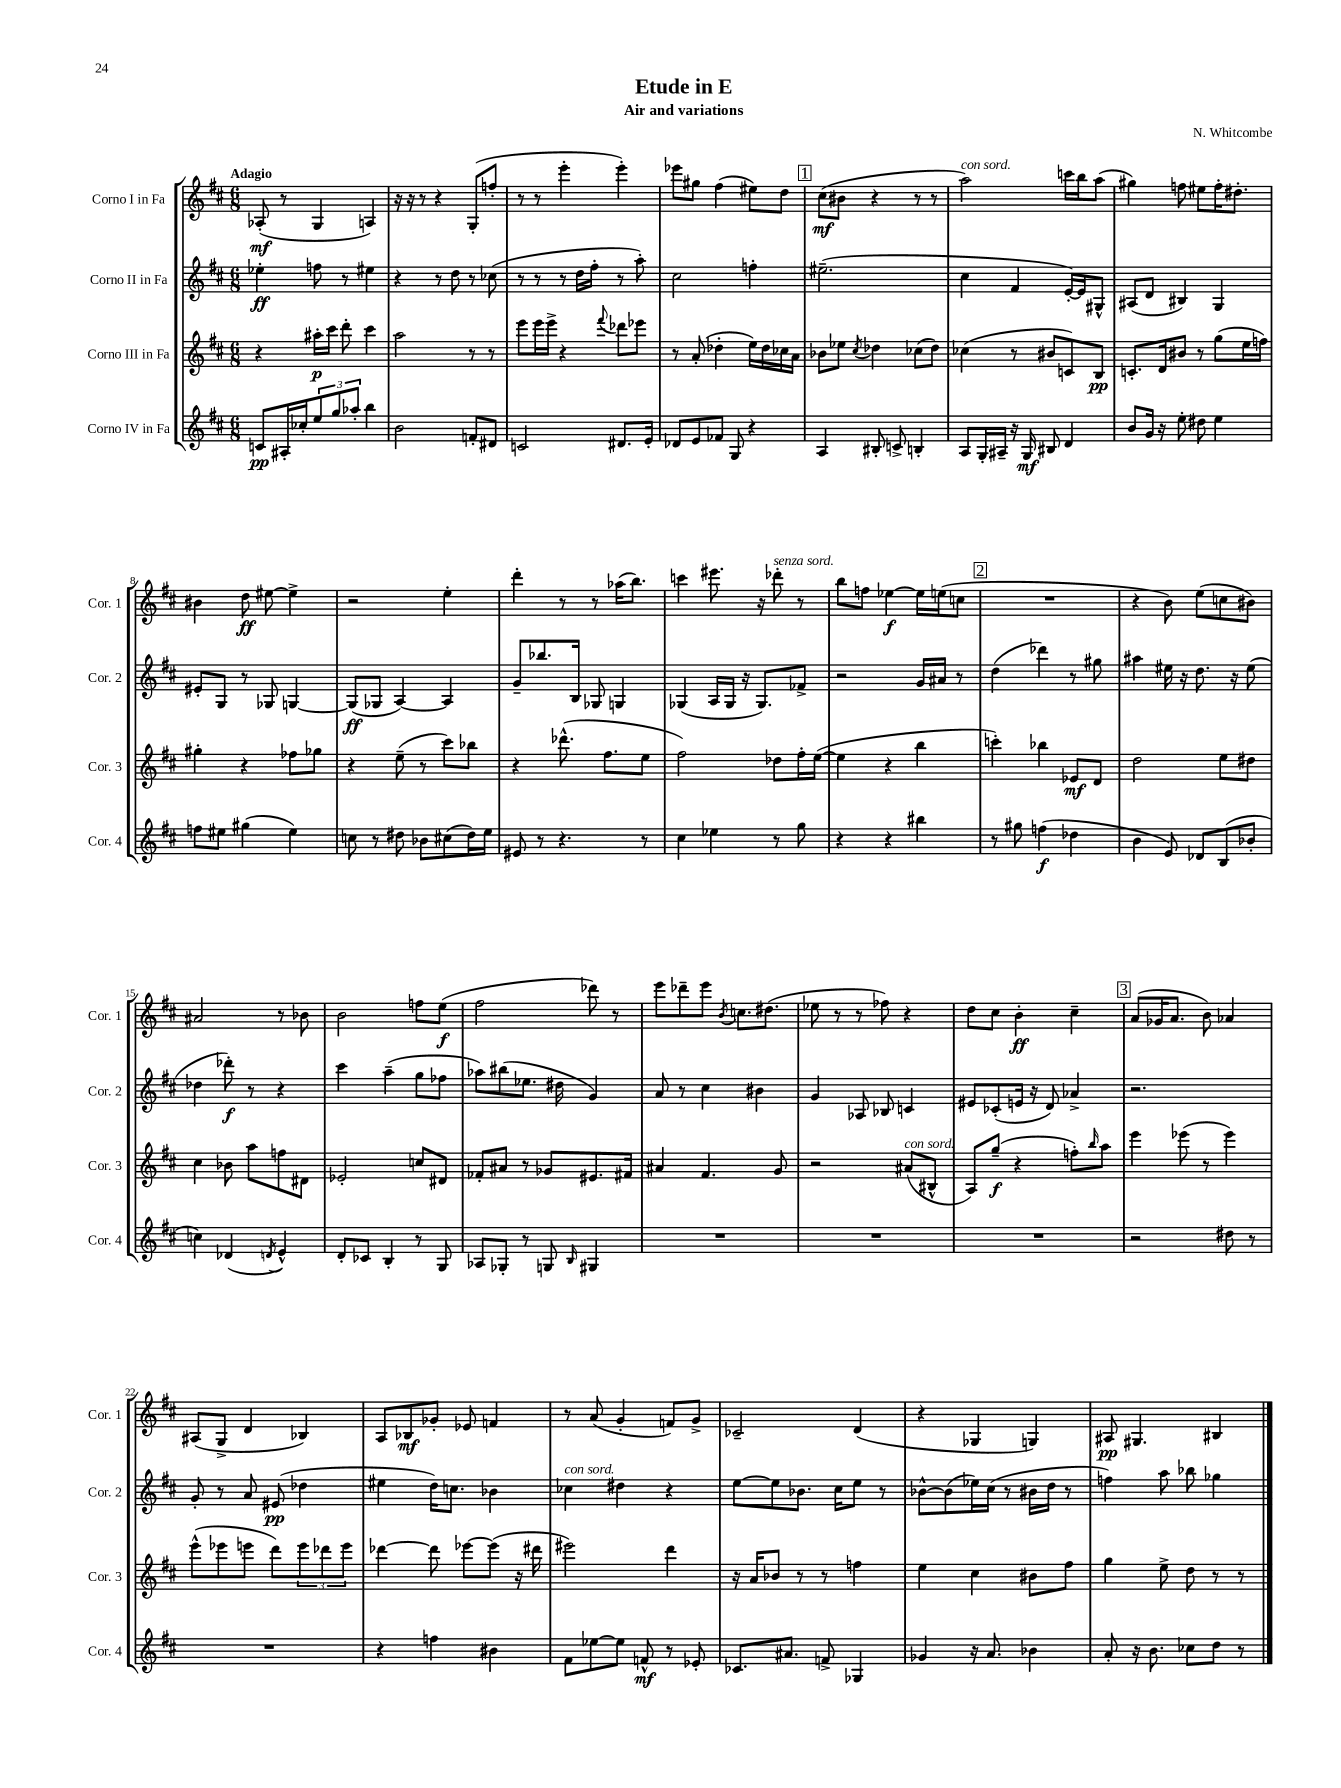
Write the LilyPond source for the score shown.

\header { title = "Etude in E" composer = "N. Whitcombe" subtitle = "Air and variations" }
<<
\new StaffGroup <<
\new Staff = "s0" \with { instrumentName = "Corno I in Fa" shortInstrumentName = "Cor. 1" } {
    \clef treble \key d \major \numericTimeSignature \time 6/8 \tempo "Adagio"
    aes8-.\mf( r8 g4 a4) |
    r16 r16 r8 r4 g8-.( f''8-. |
    r8 r8 e'''4-. e'''4-.) |
    ees'''8 gis''8 fis''4( eis''8) d''8 |
    \mark \markup { \box "1" } cis''8\mf( bis'8 r4 r8 r8 |
    a''2^\markup { \italic "con sord." }) c'''16 b''16 a''8( |
    gis''4) f''8 eis''8 f''16-. dis''8.-. |
    bis'4 d''8\ff eis''8~ eis''4-> |
    r2 e''4-. |
    d'''4-. r8 r8 aes''16( b''8.) |
    c'''4 eis'''8. r16 des'''8-.^\markup { \italic "senza sord." } r8 |
    b''8 f''8 ees''4~\f ees''16 e''16( c''8 |
    \mark \markup { \box "2" } R2. |
    r4 b'8) e''8( c''8 bis'8) |
    ais'2 r8 bes'8 |
    b'2 f''8 e''8\f( |
    fis''2 des'''8) r8 |
    e'''8 des'''8-- e'''8 \acciaccatura { b'8 } c''8. dis''8.( |
    ees''8 r8 r8 fes''8) r4 |
    d''8 cis''8 b'4-.\ff cis''4-- |
    \mark \markup { \box "3" } a'8( ges'16 a'8. b'8) aes'4 |
    ais8( g8-> d'4 bes4) |
    a8 bes8\mf ges'8-. ees'8 f'4 |
    r8 a'8( g'4-. f'8) g'8-> |
    ces'2-- d'4( |
    r4 ges4 g4) |
    ais8\pp gis4. bis4 \bar "|." |
}
\new Staff = "s1" \with { instrumentName = "Corno II in Fa" shortInstrumentName = "Cor. 2" } {
    \clef treble \key d \major \numericTimeSignature \time 6/8
    ees''4-.\ff f''8 r8 eis''4 |
    r4 r8 d''8 r8 ces''8( |
    r8 r8 r8 d''16 fis''16-. r8 a''8-.) |
    cis''2 f''4-. |
    \mark \markup { \box "1" } eis''2.--( |
    cis''4 fis'4 e'16~-.) e'16 gis8-^ |
    ais8( d'8 bis4) g4 |
    eis'8-. g8 r8 ges8 g4~ |
    g8\ff( ges8 a4~) a4 |
    g'8-- bes''8. b16 ges8 g4 |
    ges4( a16 ges16 r16 ges8.) fes'8-> |
    r2 g'16 ais'16 r8 |
    \mark \markup { \box "2" } d''4( des'''4) r8 gis''8 |
    ais''4 eis''16 r16 d''8. r16 eis''8( |
    des''4 des'''8-.\f) r8 r4 |
    cis'''4 a''4--( g''8 fes''8 |
    aes''8) bis''8( ees''8. dis''16 g'4) |
    a'8 r8 cis''4 bis'4 |
    g'4 aes8 bes8 c'4 |
    eis'8 ces'8-.( e'16 r16 d'8) aes'4-> |
    \mark \markup { \box "3" } r2. |
    g'8-. r8 a'8 eis'8\pp( des''4 |
    eis''4 d''16) c''8. bes'4 |
    ces''4^\markup { \italic "con sord." } dis''4 r4 |
    e''8~ e''8 bes'8. cis''16 e''8 r8 |
    bes'8~-^ bes'8( ees''16) cis''16( r8 bis'16 d''16 r8 |
    f''4) a''8 bes''8 ges''4 \bar "|." |
}
\new Staff = "s2" \with { instrumentName = "Corno III in Fa" shortInstrumentName = "Cor. 3" } {
    \clef treble \key d \major \numericTimeSignature \time 6/8
    r4 ais''16-.\p cis'''16 d'''8-. cis'''4 |
    a''2 r8 r8 |
    e'''8 e'''16 e'''16-> r4 \appoggiatura { fis'''8 } des'''8 ees'''8 |
    r8 a'8-.( des''4-. e''16) des''16 ces''16 a'16 |
    \mark \markup { \box "1" } bes'8 ees''8 \acciaccatura { cis''8 } des''4 ces''8( des''8) |
    ces''4( r8 bis'8 c'8) b8\pp |
    c'8.-. d'16 bis'8 r8 g''8( e''16 f''16) |
    gis''4-. r4 fes''8 ges''8 |
    r4 e''8--( r8 cis'''8) bes''8 |
    r4 des'''8.-^( fis''8. e''8 |
    fis''2) des''8 fis''16-. e''16~( |
    e''4 r4 b''4 |
    \mark \markup { \box "2" } c'''4-.) bes''4 ees'8\mf d'8 |
    d''2 e''8 dis''8 |
    cis''4 bes'8 a''8 f''8 dis'8 |
    ees'2-. c''8 dis'8 |
    fes'8-. ais'8 r8 ges'8 eis'8. fis'16 |
    ais'4 fis'4. g'8 |
    r2 ais'8^\markup { \italic "con sord." }( bis8-^ |
    a8) g''8--\f( r4 f''8-.) \grace { b''16 } a''8 |
    \mark \markup { \box "3" } e'''4 ees'''8( r8 ees'''4) |
    e'''8-^( ees'''8 e'''8 d'''8) \tuplet 3/2 { e'''8 des'''8 e'''8 } |
    des'''4~ des'''8 ees'''8~ ees'''8( r16 dis'''16 |
    eis'''2) d'''4 |
    r16 a'16 bes'8 r8 r8 f''4 |
    e''4 cis''4 bis'8 fis''8 |
    g''4 e''8-> d''8 r8 r8 \bar "|." |
}
\new Staff = "s3" \with { instrumentName = "Corno IV in Fa" shortInstrumentName = "Cor. 4" } {
    \clef treble \key d \major \numericTimeSignature \time 6/8
    c'8\pp ais16-. ces''16-. \tuplet 3/2 { e''8 g''8 aes''8-. } b''4 |
    b'2 f'8-. dis'8 |
    c'2 dis'8. e'16-. |
    des'8 e'8 fes'8 g8 r4 |
    \mark \markup { \box "1" } a4 bis8-. c'8-> b4-. |
    a8 g16-. ais16-- r16 g16\mf bis8 d'4 |
    b'8 g'16 r16 e''8-. dis''8 e''4 |
    f''8 eis''8 gis''4( eis''4) |
    c''8 r8 dis''8 bes'8 cis''8( dis''16) e''16 |
    eis'8 r8 r4. r8 |
    cis''4 ees''4 r8 g''8 |
    r4 r4 bis''4 |
    \mark \markup { \box "2" } r8 gis''8 f''4\f( des''4 |
    b'4 e'8) des'8 b8( bes'8-. |
    c''4) des'4( \acciaccatura { d'8 } e'4-^) |
    d'8-. ces'8 b4-. r8 g8 |
    aes8 ges8-. r8 g8 \grace { b16 } gis4 |
    R2. |
    R2. |
    R2. |
    \mark \markup { \box "3" } r2 dis''8 r8 |
    R2. |
    r4 f''4 bis'4 |
    fis'8 ees''8~ ees''8 f'8-^\mf r8 ees'8-. |
    ces'8. ais'8. f'8-> ges4 |
    ges'4 r16 a'8. bes'4 |
    a'8-. r16 b'8. ces''8 d''8 r8 \bar "|." |
}
>>
>>
